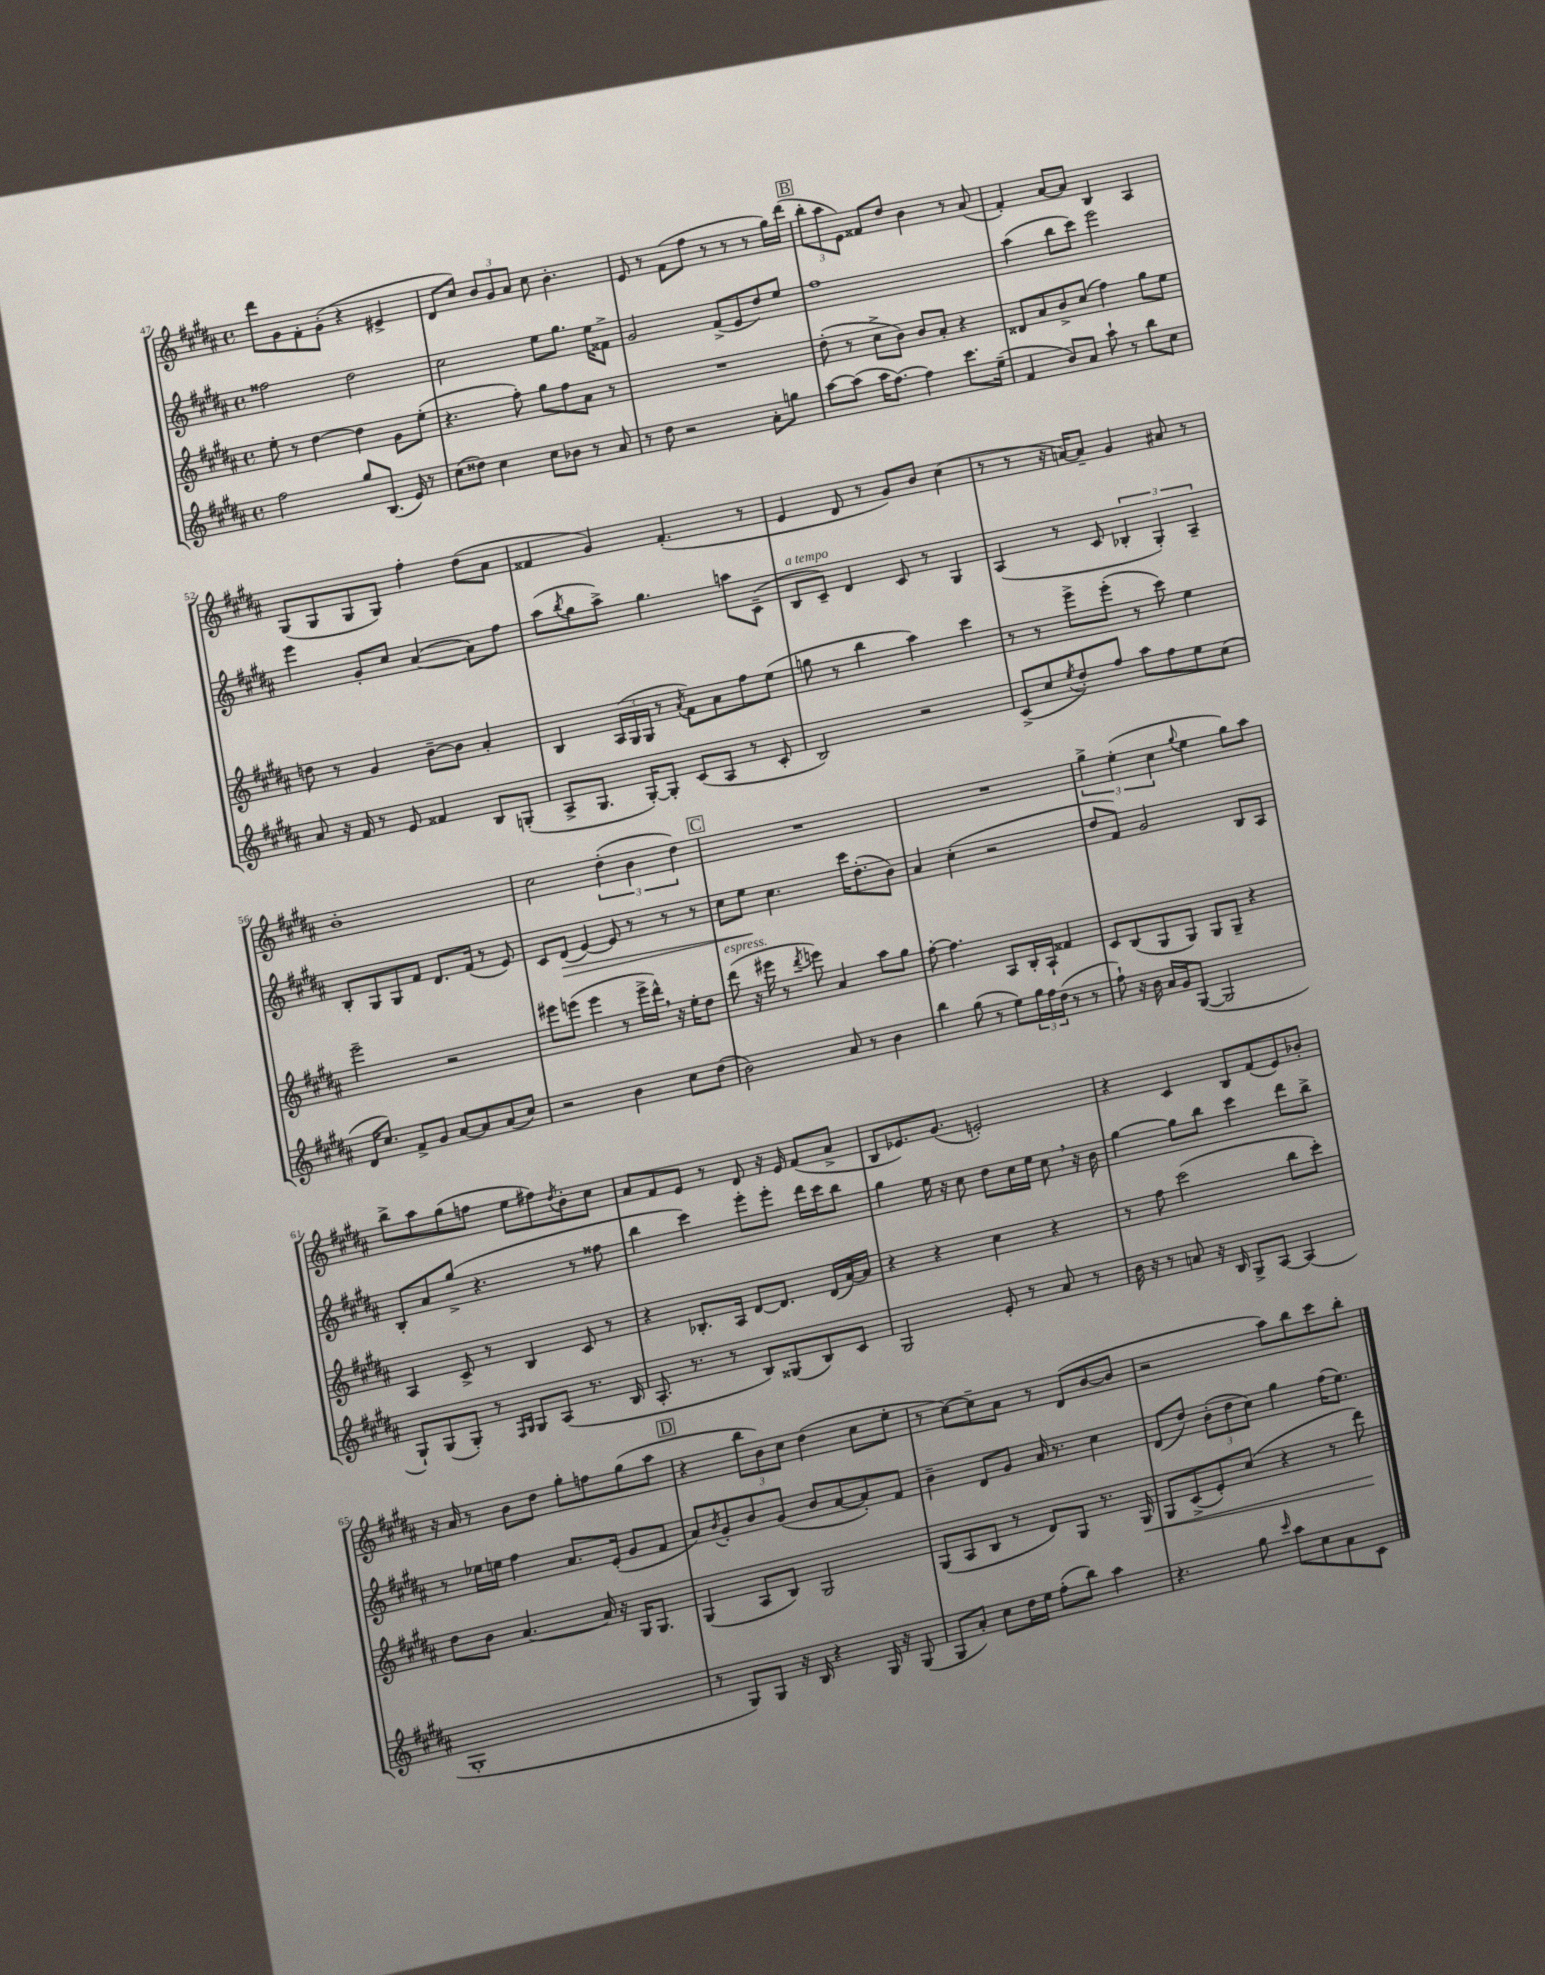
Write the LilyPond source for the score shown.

<<
\new StaffGroup <<
\new Staff = "s0" {
    \clef treble \key b \major \defaultTimeSignature \time 4/4
    dis'''8 gis'8 fis'8-. gis'8-.( r4 eis'4-> |
    dis'8 cis''8) \tuplet 3/2 { b'8 gis'8 ais'8 } cis''8 b'4.-. |
    e'8 r8 fis'8( fis''8 r8 r8 r8 gis''16) dis'''16( |
    \mark \markup { \box "B" } \tuplet 3/2 { b''8-. ais''8 e'8) } fisis'8 dis''8 b'4 r8 ais'8( |
    fis'4-.) ais'8~ ais'8 b4 ais4 |
    gis8( gis8 gis8 gis8) fis''4-. dis''8( ais'8 |
    fisis'4 gis'4) fisis'4.-.( r8 |
    e'4 dis'8 r8 gis'8) b'8 cis''4( |
    r8 r8 r16 a'16~) a'8-- gis'4 ais'8 r8 |
    b'1-. |
    cis''2 \tuplet 3/2 { dis''4-.( b'4 dis''4) } |
    \mark \markup { \box "C" } R1 |
    R1 |
    \tuplet 3/2 { gis''4-> e''4-.( cis''4 } \appoggiatura { gis''8 } e''4 gis''8) ais''8 |
    b''8-> ais''8 gis''8( f''8 e''8 fis''8) \acciaccatura { dis''8 } b'8-. cis''8 |
    ais'8 fis'8 e'8 r8 dis'8 r16 e'16 fis'8( ais'8-> |
    b8 ees'8.) gis'8.( e'2-.) |
    r4 cis'4 b8 fis'8( e'8) bes'8-. |
    r16 ais'16 r8 b'8 dis''8 gis''8-. f''8 gis''8( ais''8 |
    \mark \markup { \box "D" } r4 \tuplet 3/2 { b''8 b'8) cis''8 } dis''4( cis''8 e''8-. |
    r8 cis''8~) cis''8-- ais'8 r8 dis'8( b'8~ b'8 |
    r2 ais''8) b''8 cis'''8 b''8-. \bar "|." |
}
\new Staff = "s1" {
    \clef treble \key b \major \defaultTimeSignature \time 4/4
    fisis''2 dis''2 |
    cis''2 e''8 gis''8. e''16 fisis'8-> |
    gis'2 fis'8->( e'8 dis''8) e''8 |
    \mark \markup { \box "B" } fis''1 |
    ais''4( b''8 cis'''8) e'''2 |
    e'''4 gis'8-. cis''8 ais'4~( ais'8) fis''8 |
    ais''8( \acciaccatura { b''8 } gis''8 ais''8->) gis''4. a''8 cis'8--( |
    b8^\markup { \italic "a tempo" } cis'8--) dis'4 cis'8 r8 gis4 |
    ais4( r8 cis'8 \tuplet 3/2 { bes4-. gis4-.) ais4-- } |
    b8-. gis8 gis8 fis'8 dis'8. fis'16( r8 e'8) |
    cis'8 dis'8\>( e'4~) e'8 r8 r8 r8 |
    \mark \markup { \box "C" } cis''8 e''8\! cis''4. cis'''16 dis''8.-.( b'8) |
    ais'4 cis''4-.( r2 |
    dis''8 fis'8) gis'2 b8 ais8 |
    b8-. ais'8 gis''8->( r4. r8 fisis''8 |
    b''4 cis'''4) e'''8-. e'''8-. dis'''16 cis'''16 b''8 |
    gis''4 e''16 r16 cis''8 dis''8 cis''16 e''16 cis''8 \breathe r16 b'16 |
    gis''4~ gis''8 b''8 cis'''4 dis'''8 b''8-> |
    r8 ees''16 e''16 fis''4 ais'8. e'16-.( gis'8 fis'8 |
    \mark \markup { \box "D" } ais'8) \acciaccatura { b'8 } gis'8-. b'8 gis'8( b'8 ais'8~ ais'8-.) fis'8 |
    b'4-- dis'8 gis'8 ais'16 r8. cis''4 |
    dis'8( dis''8) \tuplet 3/2 { b'8-.( dis''8 cis''8) } gis''4 fis''16( e''8.) \bar "|." |
}
\new Staff = "s2" {
    \clef treble \key b \major \defaultTimeSignature \time 4/4
    e''8-. r8 dis''4~ dis''4 gis'8 e''8-.( |
    r4. fis''8-.) gis''8 fis''8 ais'8 r8 |
    R1 |
    \mark \markup { \box "B" } dis''8-.( r8 cis''8-> b'8) b'8 ais'8-. r4 |
    disis'8 ais'8 b'8-> cis''8( fis''4) gis''8 e''8 |
    d''8 r8 gis'4 b'8~-- b'8 ais'4-. |
    b4 \tuplet 3/2 { ais16( gis16 gis16 } r8 \acciaccatura { ais'8 } fis'8) ais'8 fis''8 e''8( |
    g''8 r8 b''4 ais''4) cis'''4 |
    r8 r8 e'''8-> e'''8-.( r8 cis'''8) e''4 |
    e'''2-- r2 |
    eis'''8 e'''8( e'''4 r8 e'''16-> dis'''16-^) \breathe r16 e''16-. dis''8 |
    \mark \markup { \box "C" } dis'''8^\markup { \italic "espress." }( r16 eis'''16 r8 \acciaccatura { dis'''8 } e'''8) ais'4 ais''8 gis''8 |
    fis''8~-. fis''4. ais8 b16-. ais16-! fisis'4 |
    cis'8 b8( gis8 gis8) gis8 gis8-- r4 |
    ais4 cis'8-> r8 b4 cis'8 r8 |
    r4 bes8.-. ais16 dis'8~ dis'8. dis'16( ais'16~) ais'16 |
    r4 r4 cis''4 r4 |
    r8 fis''8 cis'''2( b''8 cis'''8-.) |
    dis''8 b'8 ais'4.~ ais'16 r16 gis16 gis8. |
    \mark \markup { \box "D" } gis4( ais8 b8) gis2 |
    gis8( ais8 b8 r8 dis'8) gis8 r8. gis16\< |
    gis8 cis'8->( e'8-.) cis''8( r4 r8 dis'''8\!) \bar "|." |
}
\new Staff = "s3" {
    \clef treble \key b \major \defaultTimeSignature \time 4/4
    fis''2 gis''8 b8.( e'16) r8 |
    cis''8( disis''8) cis''4 cis''8 bes'8 r8 ais'8 |
    r8 dis''8 r2 ais'8-. g''8 |
    \mark \markup { \box "B" } ais''8~ ais''8( ais''16 fis''8.~) fis''4 cis'''8. e''16--( |
    fis'4 b'8) ais'8 ais''8-! r8 b''8 cis''8 |
    ais'8 r16 fis'16 r8 e'8 fisis'4 b8 g8-.( |
    ais8-> gis8. gis16~-.) gis8-. cis'8( ais8 r8 cis'8-. |
    b2) r2 |
    cis'8->( cis''8 \acciaccatura { e''8 } dis''8-.) fis''8 ais''8 fis''8 e''8 cis''8( |
    dis'16 cis''8.) fis'8-> gis'8 ais'8~ ais'8 ais'8( cis''8) |
    r2 b'4 cis''8 dis''8( |
    \mark \markup { \box "C" } b'2) ais'8 r8 b'4 |
    b''4 gis''8( r8 e''8) \tuplet 3/2 { gis''16 fis''16 dis''16( } r8 r8 |
    fis''8-!) r16 b'16 ais'16 gis'16 gis8~( gis2 |
    gis8-!) gis8( gis8-.) r8 \grace { fis16 gis16 } gis8 ais8( r8. b16 |
    ais8.-. r8. r8 b8) gisis8( b8) cis'8 |
    gis2 e'8-. r8 ais'8 r8 |
    b'16 r16 r8 a'8 r16 b16 gis8-> ais8~ ais4( |
    gis1-. |
    \mark \markup { \box "D" } r8 gis8) gis8 r16 b16 r4 gis16 r16 gis8( |
    gis8 ais'8-.) cis''8 dis''16 e''16 fis''8-.( b''8) ais''4 |
    r4. gis''8 \grace { cis'''16 } ais''8 cis''8 ais'8 cis'8 \bar "|." |
}
>>
>>
\layout { \context { \Score currentBarNumber = #47 } }
